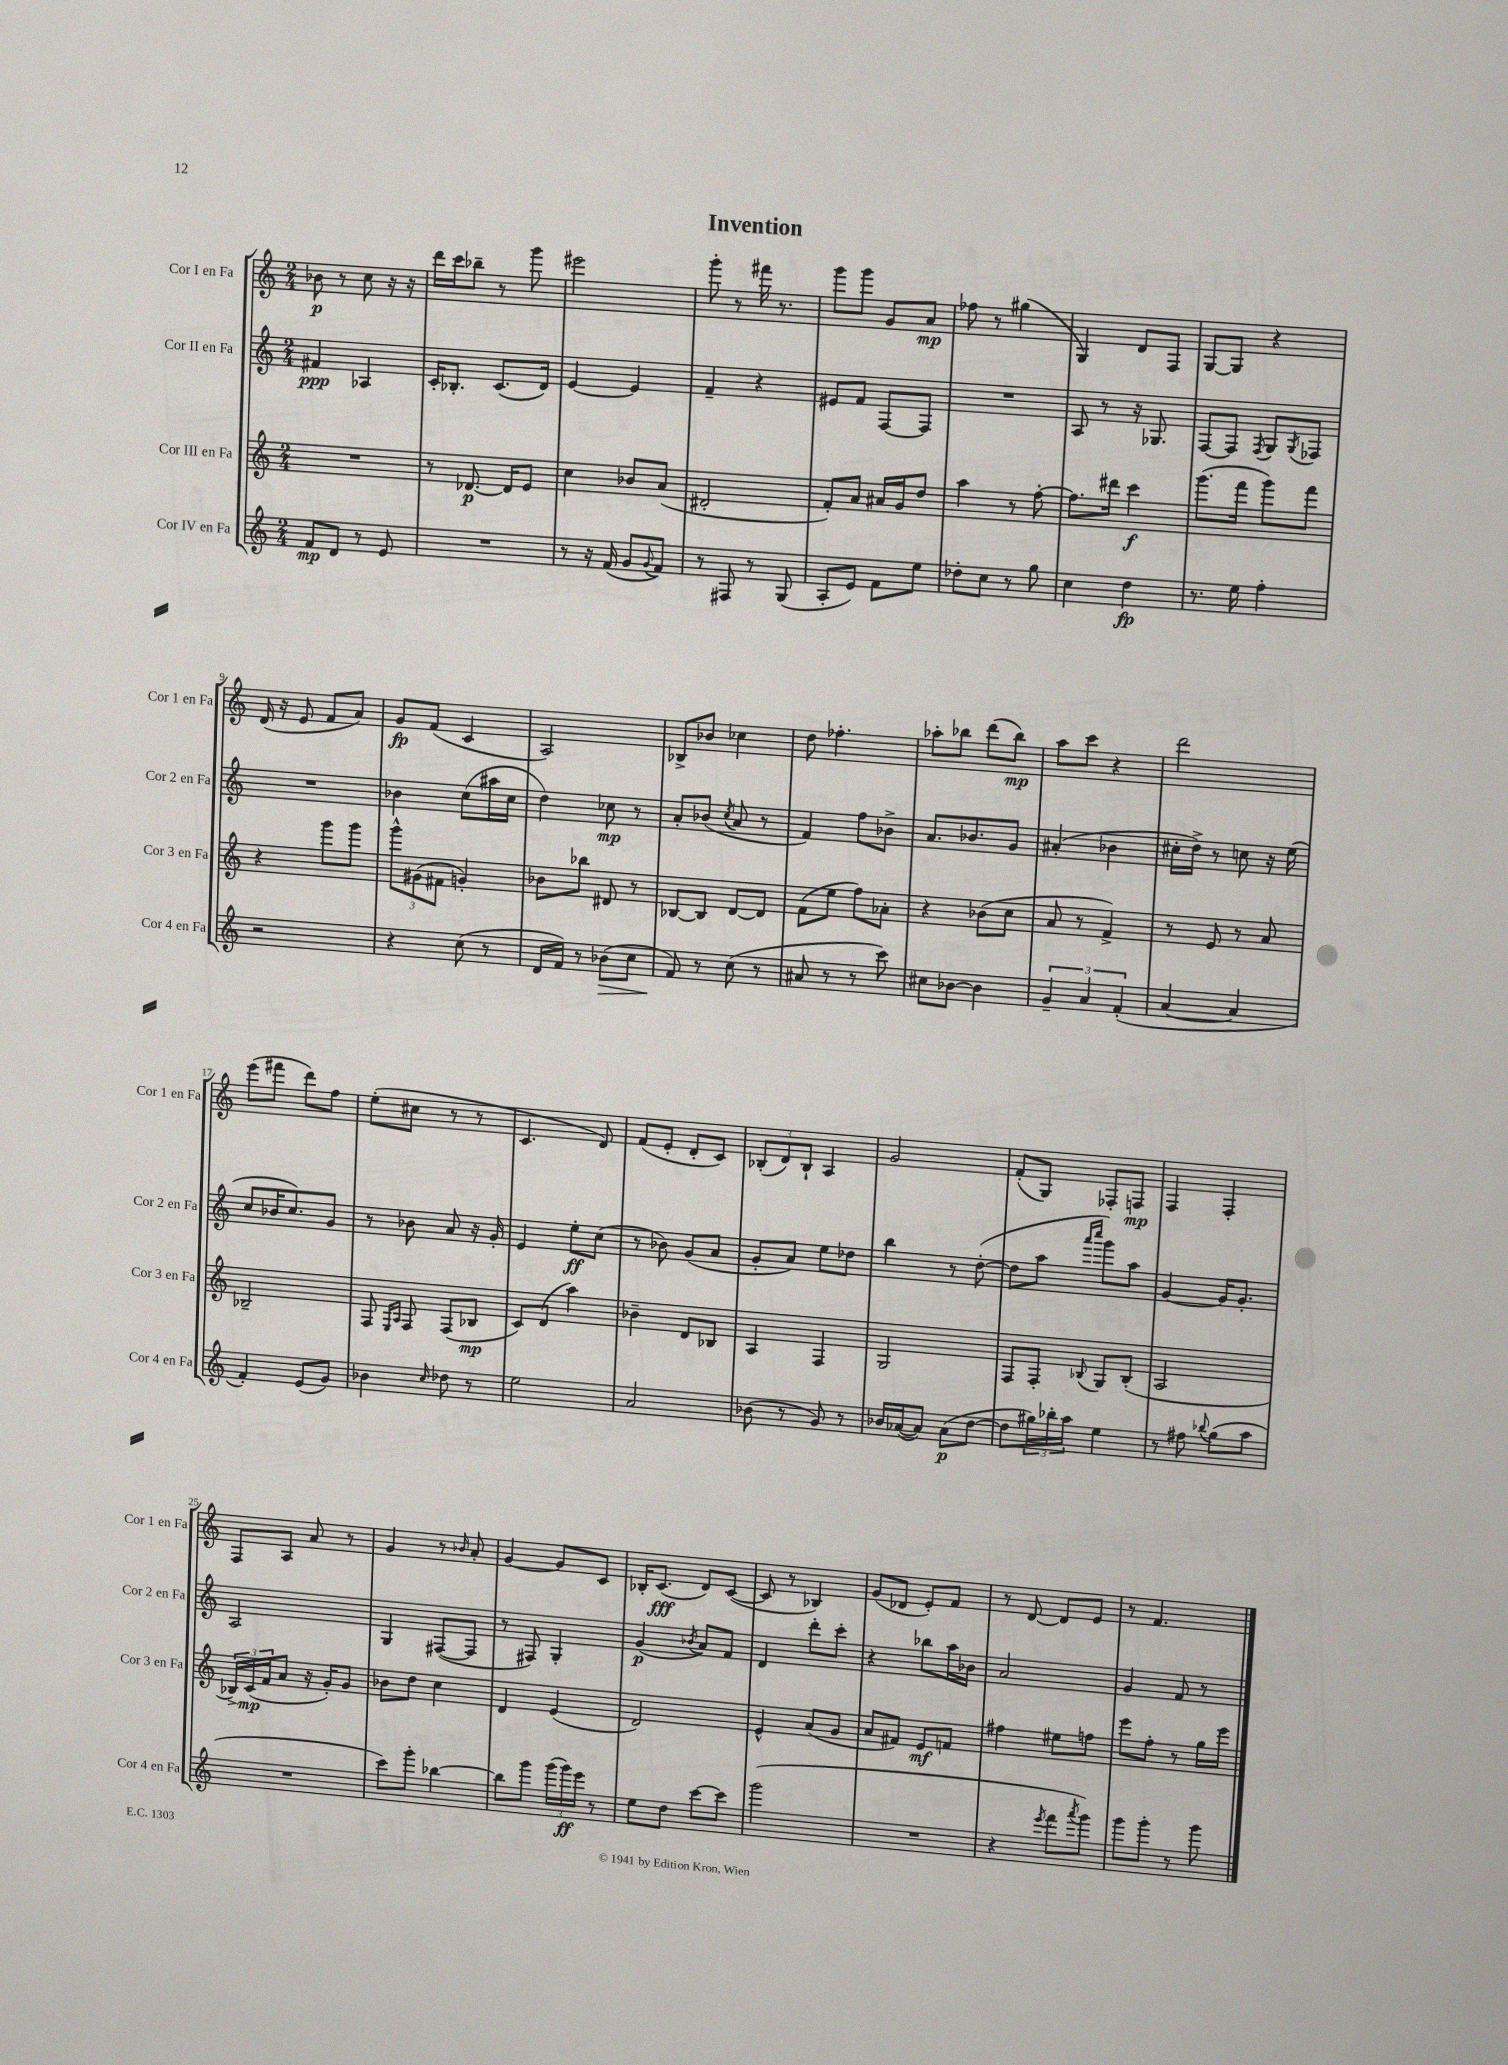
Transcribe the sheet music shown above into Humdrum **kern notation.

**kern	**kern	**kern	**kern
*staff4	*staff3	*staff2	*staff1
*clefG2	*clefG2	*clefG2	*clefG2
*k[]	*k[]	*k[]	*k[]
*M2/4	*M2/4	*M2/4	*M2/4
8f	2r	4f#	8b-
8d	.	.	8r
8r	.	4A-	8cc
8e	.	.	16r
.	.	.	16r
=	=	=	=
2r	8r	16c'	16ddd
.	.	8.B-'	16ccc
.	[8.d-	.	8bb-~
.	.	(8.c	8r
.	16d-]	.	.
.	8e	.	8ggg
.	.	16d)	.
=	=	=	=
8r	4cc	[4e	2eee#
16r	.	.	.
(16f	.	.	.
8g	8b-	4e]	.
8qqg	.	.	.
8f)	(8a	.	.
=	=	=	=
8r	2d#'	4f~	8ggg'
8F#	.	.	8r
8r	.	4r	16fff#
.	.	.	8.r
(8G	.	.	.
=	=	=	=
8A'	8f')	8e#	8ggg
8e)	8a	8f	8ggg
8f	16a#	[8F	8g
.	16g	.	.
8ee	8dd	8F]	8a
=	=	=	=
8dd-'	4aa	2r	8ff-
8cc	.	.	8r
8r	8r	.	(4gg#
8gg	[8ff'	.	.
=	=	=	=
4cc	8.ff]	8A	4G)
.	.	8r	.
.	16ddd#	.	.
4dd	4ccc	16r	8d
.	.	8.G-	.
.	.	.	8F
=	=	=	=
8.r	(8.ggg	[8F	[8G
.	.	8F]	8G]
16ee	16fff	.	.
.	.	8qF	.
4ff'	8ggg)	8G	4r
.	.	8qG	.
.	8fff	8F-	.
=	=	=	=
2r	4r	2r	(16d
.	.	.	16r
.	.	.	8e
.	8ggg	.	8f
.	8ggg	.	8a)
=	=	=	=
4r	12ggg^^	4b-	8g
.	(12g#	.	.
.	.	.	(8f
.	12f#	.	.
(8cc	4g')	(8cc	4c
8r	.	16aa#	.
.	.	16cc	.
=	=	=	=
16d	8b-	4dd)	2A)
16f)	.	.	.
8r	8bb-	.	.
(8b-	8d#	8cc-	.
8cc	8r	8r	.
=	=	=	=
8f)	[8B-	8a'	8B-^
8r	8B-]	(8b-	8b-
.	.	8qcc	.
(8cc	[8d	8a	4cc-
8r	8d]	8r	.
=	=	=	=
8a#	(8f	4f)	8dd
8r	8ee	.	4.ff-'
8r	8ff)	8ff	.
8ccc)	8a-'	8b-^	.
=	=	=	=
8cc#	4r	8.a	8aa-'
[8b-	.	.	8bb-
.	.	8.b-	.
4b-]	(8b-	.	(8ddd
.	8cc	8g	8bb-)
=	=	=	=
6g~	8a	(4a#'	8aa
.	8r	.	8ccc
6a	.	.	.
.	4f^)	4b-	4r
(6f'	.	.	.
=	=	=	=
[4a	8r	16cc#'	2ddd
.	.	16dd^)	.
.	8e	8r	.
4a]	8r	8cc	.
.	8a	16r	.
.	.	(16ee	.
=	=	=	=
4f')	2B-~	8cc	(8eee
.	.	16b-	8fff#
.	.	8.cc)	.
(8e	.	.	8ddd)
8g)	.	8g	8ff
=	=	=	=
4b-	8F	8r	(8ee'
.	16qqE	.	.
.	16qqA	.	.
.	8F	8b-	8cc#
16qqcc	.	.	.
8dd-	(8F	8a	8r
8r	8B-	16r	8r
.	.	16g'	.
=	=	=	=
2ee	8c)	4e	4.c
.	(8d	.	.
.	4aa)	8ee'	.
.	.	(8cc	8d)
=	=	=	=
2a	4b-~	8r	(8f
.	.	8b-)	8e'
.	8d	(8g	8d'
.	8B-	8a	8c)
=	=	=	=
(8b-	4A	8g'	(12B-'
.	.	.	12d)
8r	.	8a)	.
.	.	.	12B-`
8g)	4F	8ee	4A
8r	.	8dd-	.
=	=	=	=
16b-	2G	4bb	2g
([16a-	.	.	.
8a-])	.	.	.
(8a-	.	8r	.
[8dd	.	([8dd'	.
=	=	=	=
8dd]	8F	8dd]	(8f'
24gg#)	8F'	8aa	8G)
24bb-'	.	.	.
24aa	.	.	.
.	.	16qqaaa	.
.	8qqB-	16qqcccc	.
4ee	8G	8ggg)	8F-'
.	(8B-'	8aa	8F
=	=	=	=
8r	2A	[4g	4F
8ff#	.	.	.
8qqbb-	.	.	.
(8gg	.	16g]	4F'
.	.	8.g'	.
8aa	.	.	.
=	=	=	=
2r	24B-^)	2A	8F
.	(24c	.	.
.	24f	.	.
.	8a	.	8A
.	16r	.	8a
.	16g')	.	.
.	8g	.	8r
=	=	=	=
8ccc)	8b-	4G	4g
8ggg'	8dd	.	.
[4bb-	4cc	([8F#	8r
.	.	.	16qqb-
.	.	8F#]	8a'
=	=	=	=
8bb-]	4d	8r	[4g
8ggg	.	8F#)	.
(24ggg	(4e	4G'	8g]
24ggg)	.	.	.
24eee	.	.	.
8r	.	.	8c
=	=	=	=
8ee	2d)	(4g	16B-'
.	.	.	(8.c
8dd	.	.	.
.	.	8qb-	.
[8ccc	.	8a)	8d)
8ccc]	.	8f	([8c
=	=	=	=
(2ggg	4e^^	4d	8c]
.	.	.	8r
.	(8a	8ddd'	4B-)
.	8g	8ccc'	.
=	=	=	=
2r	8a	4r	(8g
.	8f#)	.	8d-
.	8e	8bb-	8e')
.	8f	16aa	8f
.	.	16b-	.
=	=	=	=
4r	4ff#	2a	8r
.	.	.	[8d
8qeee	.	.	.
8fff	8ee#	.	8d]
8qaaa	.	.	.
8ggg)	8ff	.	8e
=	=	=	=
8ggg	8eee	4g	8r
8ggg'	8ff'	.	4.f
8r	8r	8f	.
8ggg	16gg	8r	.
.	16eee	.	.
==	==	==	==
*-	*-	*-	*-
